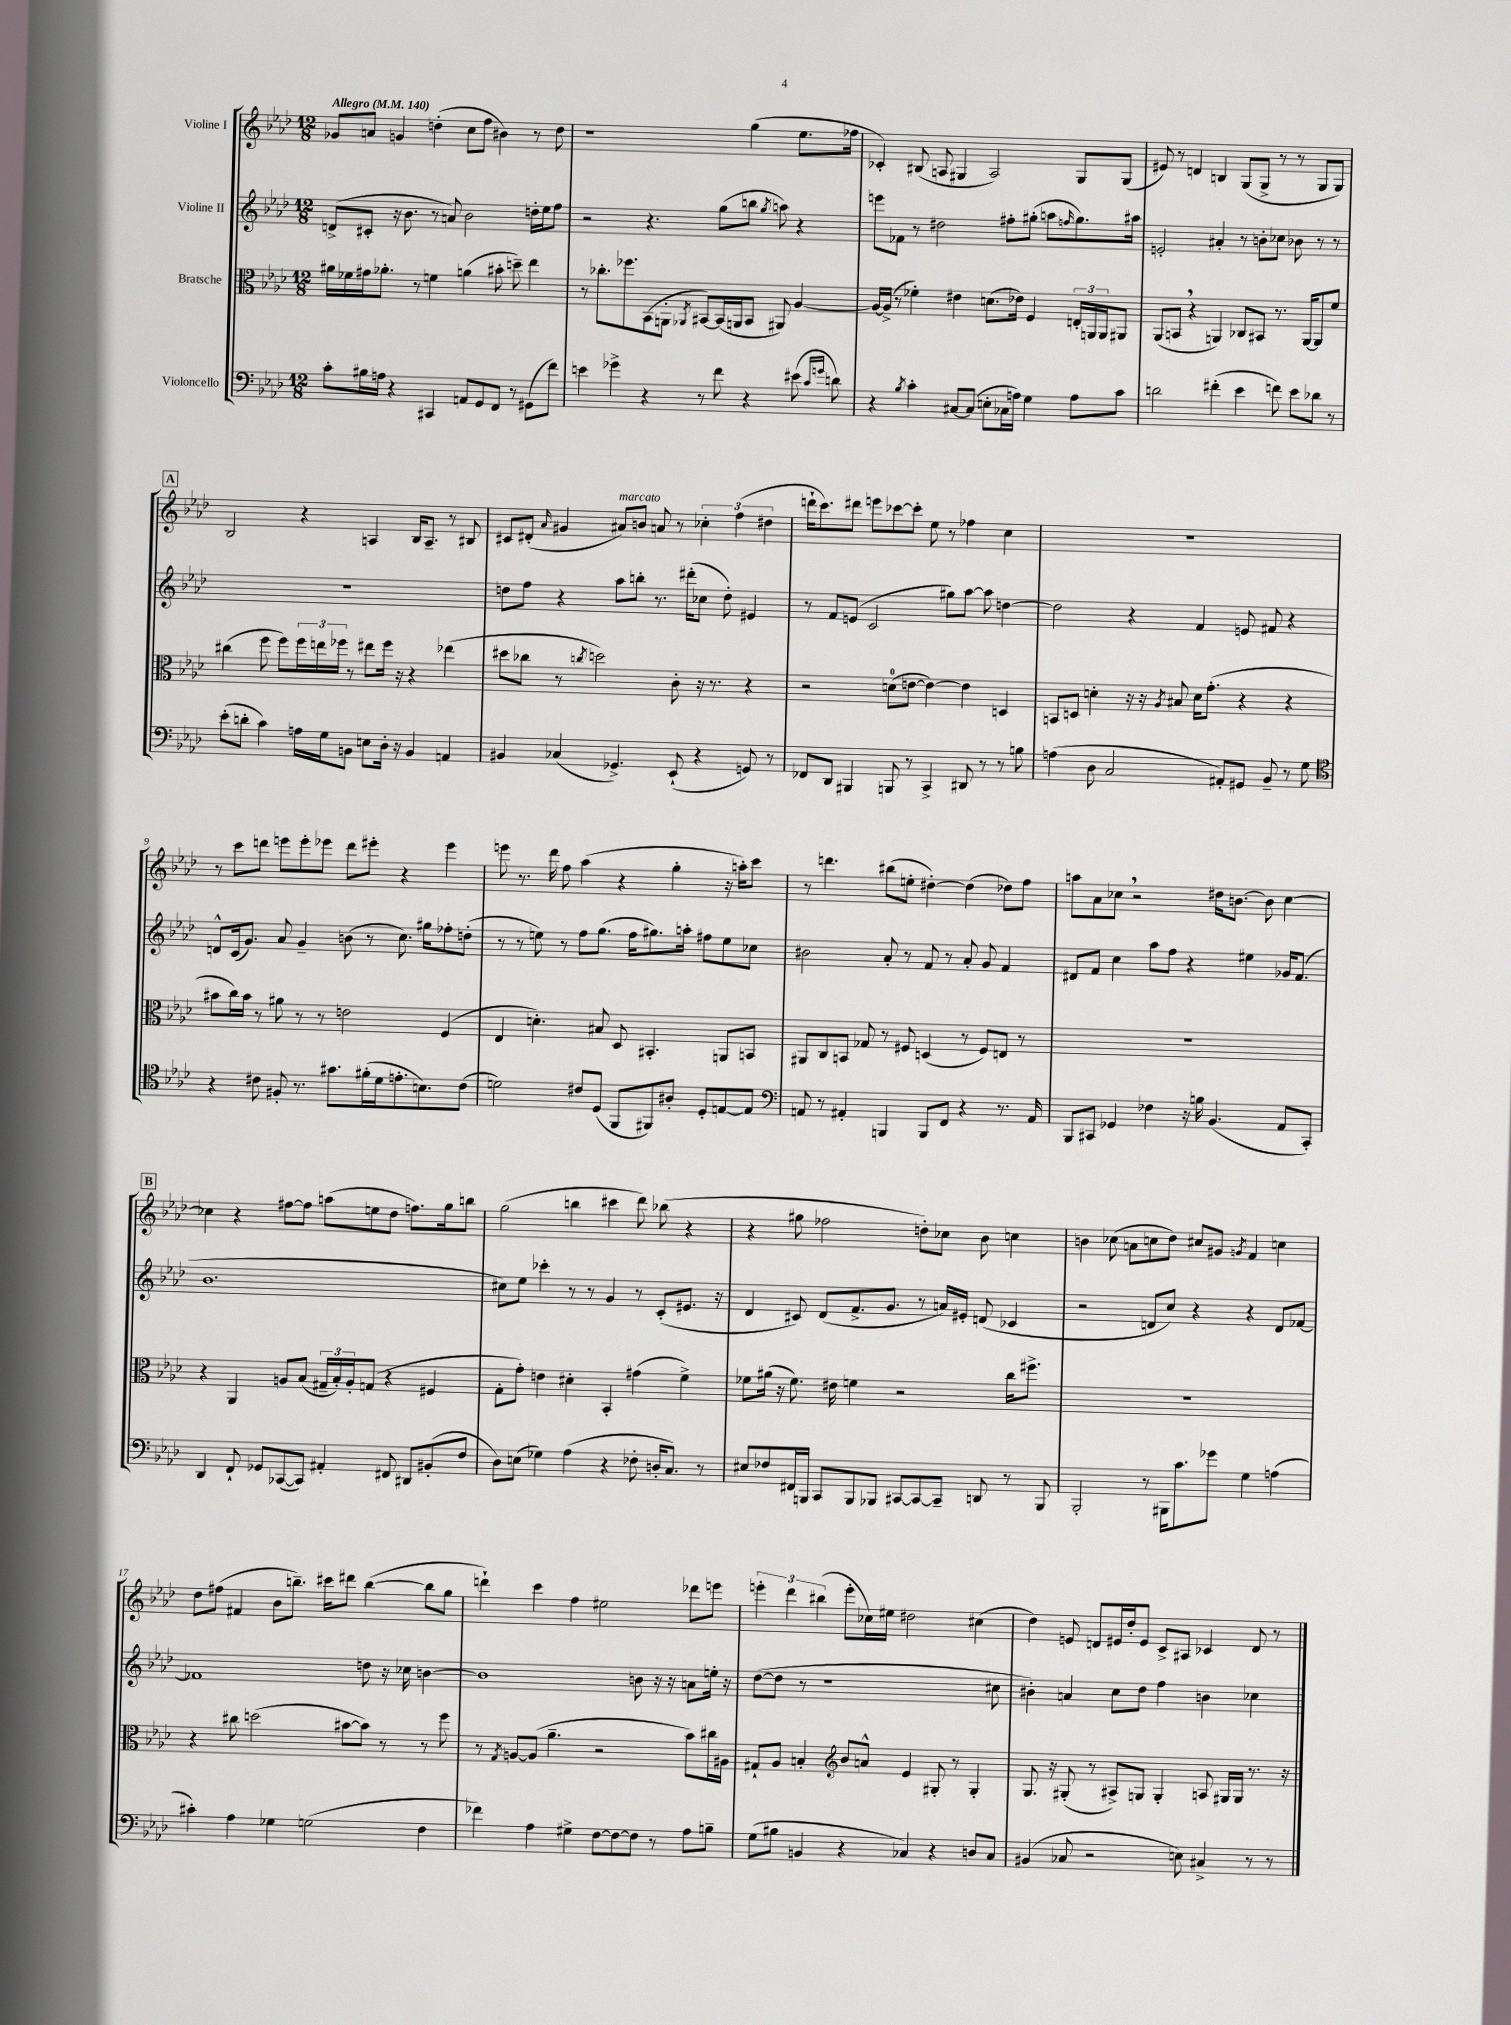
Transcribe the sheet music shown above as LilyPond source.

<<
\new StaffGroup <<
\new Staff = "s0" \with { instrumentName = "Violine I" } {
    \clef treble \key aes \major \numericTimeSignature \time 12/8 \tempo "Allegro" 4 = 140
    ges'8 a'8 g'4 d''4-.( c''8 f''8 bis'4) r8 d''8 |
    r1 g''4( ees''8. fes''16 |
    ces'4-.) bis8( a8 gis4 a2) gis8 gis8( |
    eis'8) r8 d'4 b4 g8( g8-> r8 r8 g8 g8) |
    \mark \markup { \box "A" } bes2 r4 a4 bes16 a8.-- r8 bis8 |
    cis'8 dis'8-.( \grace { aes'16 } gis'4 ais'8^\markup { \italic "marcato" }) b'8 a'8 r8 \tuplet 3/2 { ces''4-. f''4( dis''4 } |
    d'''16-! c'''8.) dis'''8 e'''8 ces'''8~ ces'''8-. ees''8 r8 fes''4 c''4 |
    R1. |
    r8 c'''8 d'''8 e'''8 e'''8-. ees'''8 d'''8 eis'''8-. r4 eis'''4 |
    e'''8 r8. des'''16 f''8 aes''4( r4 g''4-. r16 a''16-.) c'''8 |
    r8 d'''4. bis''8( e''8-. dis''4~-.) dis''4( des''8) f''8 |
    a''8 aes'8 ces''8 \breathe r2 dis''16 b'8.~ b'8 ces''4~ |
    \mark \markup { \box "B" } ces''4 r4 fis''8~ fis''8 a''8( e''8 des''8 f''8.) g''16 b''8 |
    g''2( b''4 cis'''4 des'''8) bes''8( r4 |
    r4 gis''8 fes''2 d''8-.) ces''8 bes'8 c''4 |
    b'4 ces''8( a'8 c''8 des''8) cis''8 gis'8 \acciaccatura { g'8 } f'4 c''4 |
    des''8 fis''8( fis'4 bes'8 b''8.--) cis'''16 dis'''8 b''4~( b''8 g''8 |
    d'''4-!) c'''4 f''4 eis''2 des'''8 e'''8 |
    \tuplet 3/2 { e'''4-. des'''4 bis''4( } e'''8-. ces''16) eis''16 dis''2 cis''4( |
    des''4) e'8 d'8 eis'16 des''16-. eis'8 c'8-> ais8 ces'4 d'8 r8 \bar "|." |
}
\new Staff = "s1" \with { instrumentName = "Violine II" } {
    \clef treble \key aes \major \numericTimeSignature \time 12/8
    d'8->( cis'8-. r16 bes'8. r8 a'8) bes'2 d''16-. ees''16 f''8 |
    r2 r4. g''8( b''8 \acciaccatura { g''8 } a''8) r4 |
    e'''8 fes'8 r8 dis''2 fis''8-. gis''8-.( a''8 \grace { f''16 } gis''8.) ais''16 |
    e'2-. ais'4-. r8 b'8-. ces''8 bes'8 r8 r8 |
    \mark \markup { \box "A" } R1. |
    d''8 f''8 r4 aes''8 b''8-. r8. dis'''16-.( ces''8 d''8-.) eis'4 |
    r8 f'8 e'8( c'2 gis''8) aes''8~ aes''8 d''4~ |
    d''2 r4 f'4 e'8 fis'8 r4 |
    d'8-^ c'16( g'8.) aes'8 g'4-- b'8( r8 c''8.) gis''16 fes''8-. d''8-.( |
    r8 r8 e''8) r8 f''8 g''8.( f''16 gis''8.) a''16-. fis''8 e''8 ces''8 |
    bis'2 aes'8-. r8 f'8 r8 aes'8-. g'8 f'4 |
    dis'8 f'8 c''4 aes''8 f''8 r4 eis''4 ges'16 f'8.( |
    \mark \markup { \box "B" } bes'1. |
    cis''8) ees''8 ces'''4-. r8 r8 g'4 r8 c'8-.( eis'8. r16 |
    des'4 cis'8) des'8( f'8.-> g'8. r8 a'16) eis'16-. d'8( ces'4 |
    r2 d'8 c''8) r4 r4 d'8 fes'8~ |
    fes'1 d''8 r16 ces''16 b'4~ |
    b'1 b'8 r16 r16 a'8 e''16-. r16 |
    des''8~( des''8 r8 r1 cis''8 |
    bis'4-.) a'4 c''8 des''8 f''4 b'4 ces''4 \bar "|." |
}
\new Staff = "s2" \with { instrumentName = "Bratsche" } {
    \clef alto \key aes \major \numericTimeSignature \time 12/8
    ais'16 fes'16 gis'16 aes'8.-. r8 f'4 a'4( bis'8-. d''8--) ees''4 |
    r8 ces''8.-. fes''8. bes,8( a,8-. \acciaccatura { aes,8 } bis,8~) bis,16( a,16 bis,8 ais,8) aes4~ |
    aes16~ aes16->( r8 fes'4-.) eis'4 d'8.( ees'16) f4 \tuplet 3/2 { e16-. a,16 a,16 } ais,8 |
    aes,8( b,8 \breathe r4 a,4) ces8 bis,8 r8. a,16~ a,8 f'8 |
    \mark \markup { \box "A" } cis''4( f''8 f''8) \tuplet 3/2 { f''16 e''16 fes''16 } r8 eis''8 fes''16 r16 r4 ees''4( |
    dis''8 ces''8 r8 \acciaccatura { c''8 } d''2) c'8-. r16 r8. r4 |
    r2 d'8-0( e'8~ e'4~) e'4 d4 |
    b,8 d8 d'4-. r16 r16 \acciaccatura { aes8 } bis8 d'16 g'8.-.( r4 r4 |
    bis'8 c''16) bis'16 r8 ais'8 r8 r8 e'2 f4( |
    ees4 d'4.-.) bis8 des8 bis,4.-. a,8 b,8 |
    ais,8 c8 b,8 ges8 r8 fis8 d4( r8 fis8) e8 r8 |
    R1. |
    \mark \markup { \box "B" } r4 aes,4 a8 bes8( \tuplet 3/2 { gis16-- bes16-.) a16-. } g8( r4 fis4 |
    g8-. g'8-.) e'4 dis'4-. bes,4-. gis'4( f'4->) |
    fes'8 ais'16( r16 fes'8.) eis'16 f'4 r2 c''16 fis''8.-> |
    r1. |
    r4 cis''8 d''2( bis'8~ bis'8) r8 r8 f''8 |
    r8 \acciaccatura { g8 } a8~ a8( aes'4.-- r2 bes'8) cis''16 ais16 |
    gis8-! aes8 b4-. \clef treble bes'8 a'8-^ ees'4 gis8-. r8 gis4-. |
    g8. r16 gis8-.( r8 ais8->) g8 g4-. a8 gis16 gis16 r8. r16 \bar "|." |
}
\new Staff = "s3" \with { instrumentName = "Violoncello" } {
    \clef bass \key aes \major \numericTimeSignature \time 12/8
    c'8-. bis16 a16 r4 cis,4 a,8 g,8 f,8 r8 gis,8( f'8) |
    e'4 ges'4-> r4 r8 f'8 r4 eis'8( \grace { c'16 g'16 } d'8) |
    r4 \acciaccatura { bes8 } c'4-. cis8~ cis8( e8-. ces16 a16) g4 a8 c'8 |
    d'2 fis'4-.( ees'4 f'8) ees'8 des'8 r8 |
    \mark \markup { \box "A" } ees'8-.( d'8-. c'4) a16 g16 b,8 e8 des16-. r16 b,4 a,4 |
    bis,4 ces4( ges,4.->) ees,8-!( r4 g,8) r8 |
    fes,8 des,8 bis,,4 b,,8 r8 c,4-> dis,8 r8 r8 b8 |
    a4( des8 c2 ais,8-.) gis,8 bes,8-- r8 g8 |
    \clef tenor r4 cis'8 fis8-. r8. gis'8. fis'16-.( des'16 e'8.-. b8.) cis'8( |
    d'2) cis'8 des8( f,8 fis,8) ais8-. des8-. e8~ e8 |
    \clef bass a,8 r8 ais,4-. b,,4 b,,8 f,8 r4 r8. ais,16 |
    bes,,8 cis,8 ges,4 fes4 r16 b16 bes,4.( aes,8 cis,8-.) |
    \mark \markup { \box "B" } des,4 f,8-! ges,8 ces,8~( ces,8) ais,4-. fis,8 dis,8 bis,8-.( f8 |
    des8) e8( ges4) aes4( r4 fes8-. d16-. c8.) r8 |
    eis8 fes8 fis,16 b,,16 c,8 b,,8 bes,,8 cis,8~ cis,8~ cis,8-- d,8 r8 bes,,8 |
    bes,,2-. r8 bis,,16 c'8. ges'8 g4 a4( |
    cis'4-.) aes4 ges4 g2( f4 |
    fes'4) aes4 gis4-> f8~ f8~ f8 r8 aes8 b8-- |
    g8( bis8 b,4 r4 ces4) r4 d8 ces8 |
    bis,4( ces8 r2 e8) cis4-> r8 r8 \bar "|." |
}
>>
>>
